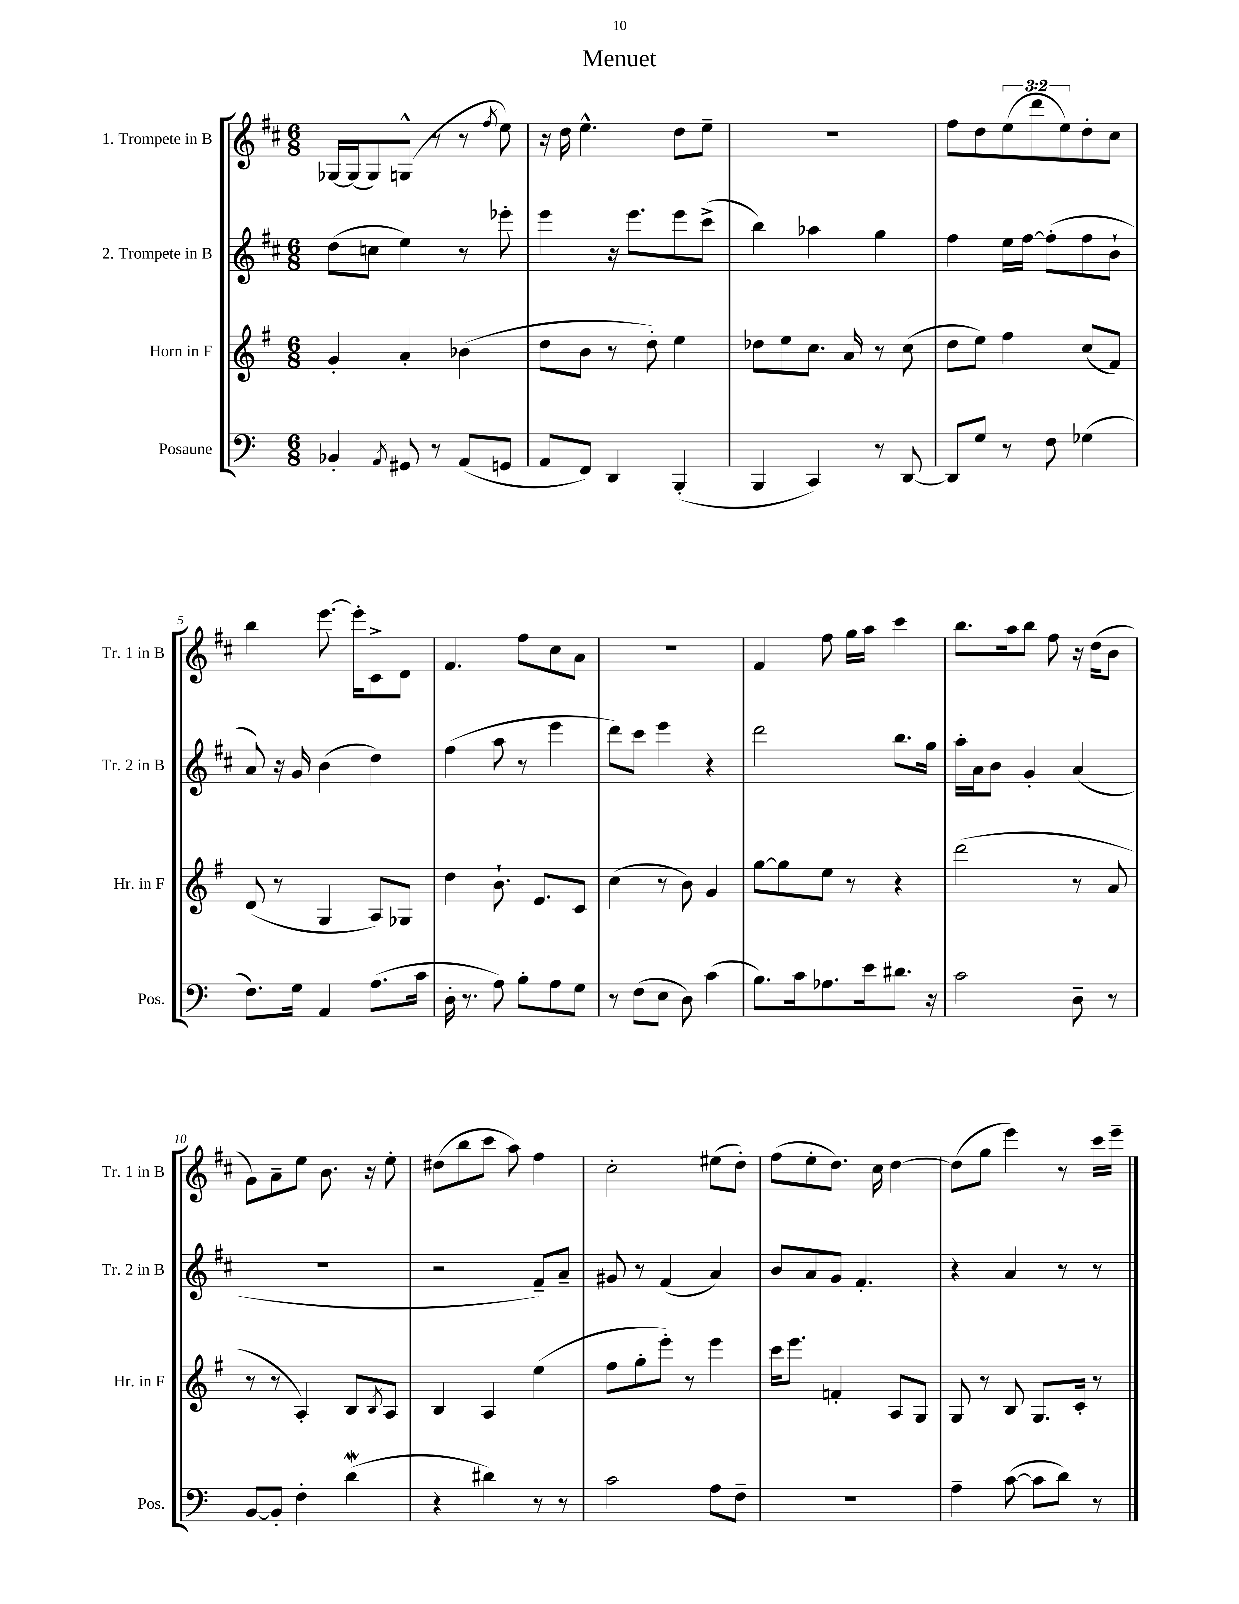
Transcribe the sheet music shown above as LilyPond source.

\header { title = "Menuet" }
<<
\new StaffGroup <<
\new Staff = "s0" \with { instrumentName = "1. Trompete in B" shortInstrumentName = "Tr. 1 in B" } {
    \clef treble \key d \major \numericTimeSignature \time 6/8 \override Staff.TupletNumber.text = #tuplet-number::calc-fraction-text
    ges16~ ges16( ges8) g8-^( r8 r8 \acciaccatura { fis''8 } e''8) |
    r16 d''16 e''4.-^ d''8 e''8-- |
    R2. |
    fis''8 d''8 \tuplet 3/2 { e''8( d'''8 e''8) } d''8-. cis''8 |
    b''4 e'''8.~ e'''16-. cis'8-> d'8 |
    fis'4. fis''8 cis''8 a'8 |
    R2. |
    fis'4 fis''8 g''16 a''16 cis'''4 |
    b''8. a''16 b''8 fis''8 r16 d''16( b'8 |
    g'8) a'8-- e''8 b'8. r16 e''8-. |
    dis''8( b''8 cis'''8 a''8) fis''4 |
    cis''2-. eis''8( d''8-.) |
    fis''8( e''8-. d''8.) cis''16 d''4~ |
    d''8( g''8 e'''4) r8 cis'''16 e'''16-- \bar "|." |
}
\new Staff = "s1" \with { instrumentName = "2. Trompete in B" shortInstrumentName = "Tr. 2 in B" } {
    \clef treble \key d \major \numericTimeSignature \time 6/8
    d''8( c''8 e''4) r8 ees'''8-. |
    e'''4 r16 e'''8. e'''8 cis'''8->( |
    b''4) aes''4 g''4 |
    fis''4 e''16 fis''16~ fis''8-.( fis''8 b'8-! |
    a'8) r16 g'16 b'4( d''4) |
    fis''4( a''8 r8 e'''4 |
    d'''8) cis'''8 e'''4 r4 |
    d'''2 b''8. g''16 |
    a''16-. a'16 b'8 g'4-. a'4( |
    R2. |
    r2 fis'8--) a'8-- |
    gis'8 r8 fis'4( a'4) |
    b'8 a'8 g'8 fis'4.-. |
    r4 a'4 r8 r8 \bar "|." |
}
\new Staff = "s2" \with { instrumentName = "Horn in F" shortInstrumentName = "Hr. in F" } {
    \clef treble \key g \major \numericTimeSignature \time 6/8
    g'4-. a'4-. bes'4( |
    d''8 b'8 r8 d''8-.) e''4 |
    des''8 e''8 c''8. a'16 r8 c''8( |
    d''8 e''8) fis''4 c''8( fis'8) |
    d'8( r8 g4 a8) ges8 |
    d''4 b'8.-! e'8. c'8 |
    c''4( r8 b'8) g'4 |
    g''8~ g''8 e''8 r8 r4 |
    d'''2( r8 a'8 |
    r8 r8 a4-.) b8 \acciaccatura { b8 } a8 |
    b4 a4 e''4( |
    fis''8 g''8-. e'''8-.) r8 e'''4 |
    c'''16 e'''8. f'4-. a8 g8 |
    g8 r8 b8 g8. c'16-. r8 \bar "|." |
}
\new Staff = "s3" \with { instrumentName = "Posaune" shortInstrumentName = "Pos." } {
    \clef bass \key c \major \numericTimeSignature \time 6/8
    bes,4-. \acciaccatura { a,8 } gis,8 r8 a,8( g,8 |
    a,8 f,8) d,4 b,,4-.( |
    b,,4 c,4) r8 d,8~ |
    d,8 g8 r8 f8 ges4( |
    f8.) g16 a,4 a8.( c'16 |
    d16-. r8. a8) b8-. a8 g8 |
    r8 f8( e8 d8) c'4( |
    b8.) c'16 aes8. e'16 dis'8. r16 |
    c'2 d8-- r8 |
    b,8~ b,8-. f4-. d'4\mordent( |
    r4 dis'4) r8 r8 |
    c'2 a8 f8-- |
    R2. |
    a4-- c'8~( c'8 d'8) r8 \bar "|." |
}
>>
>>
